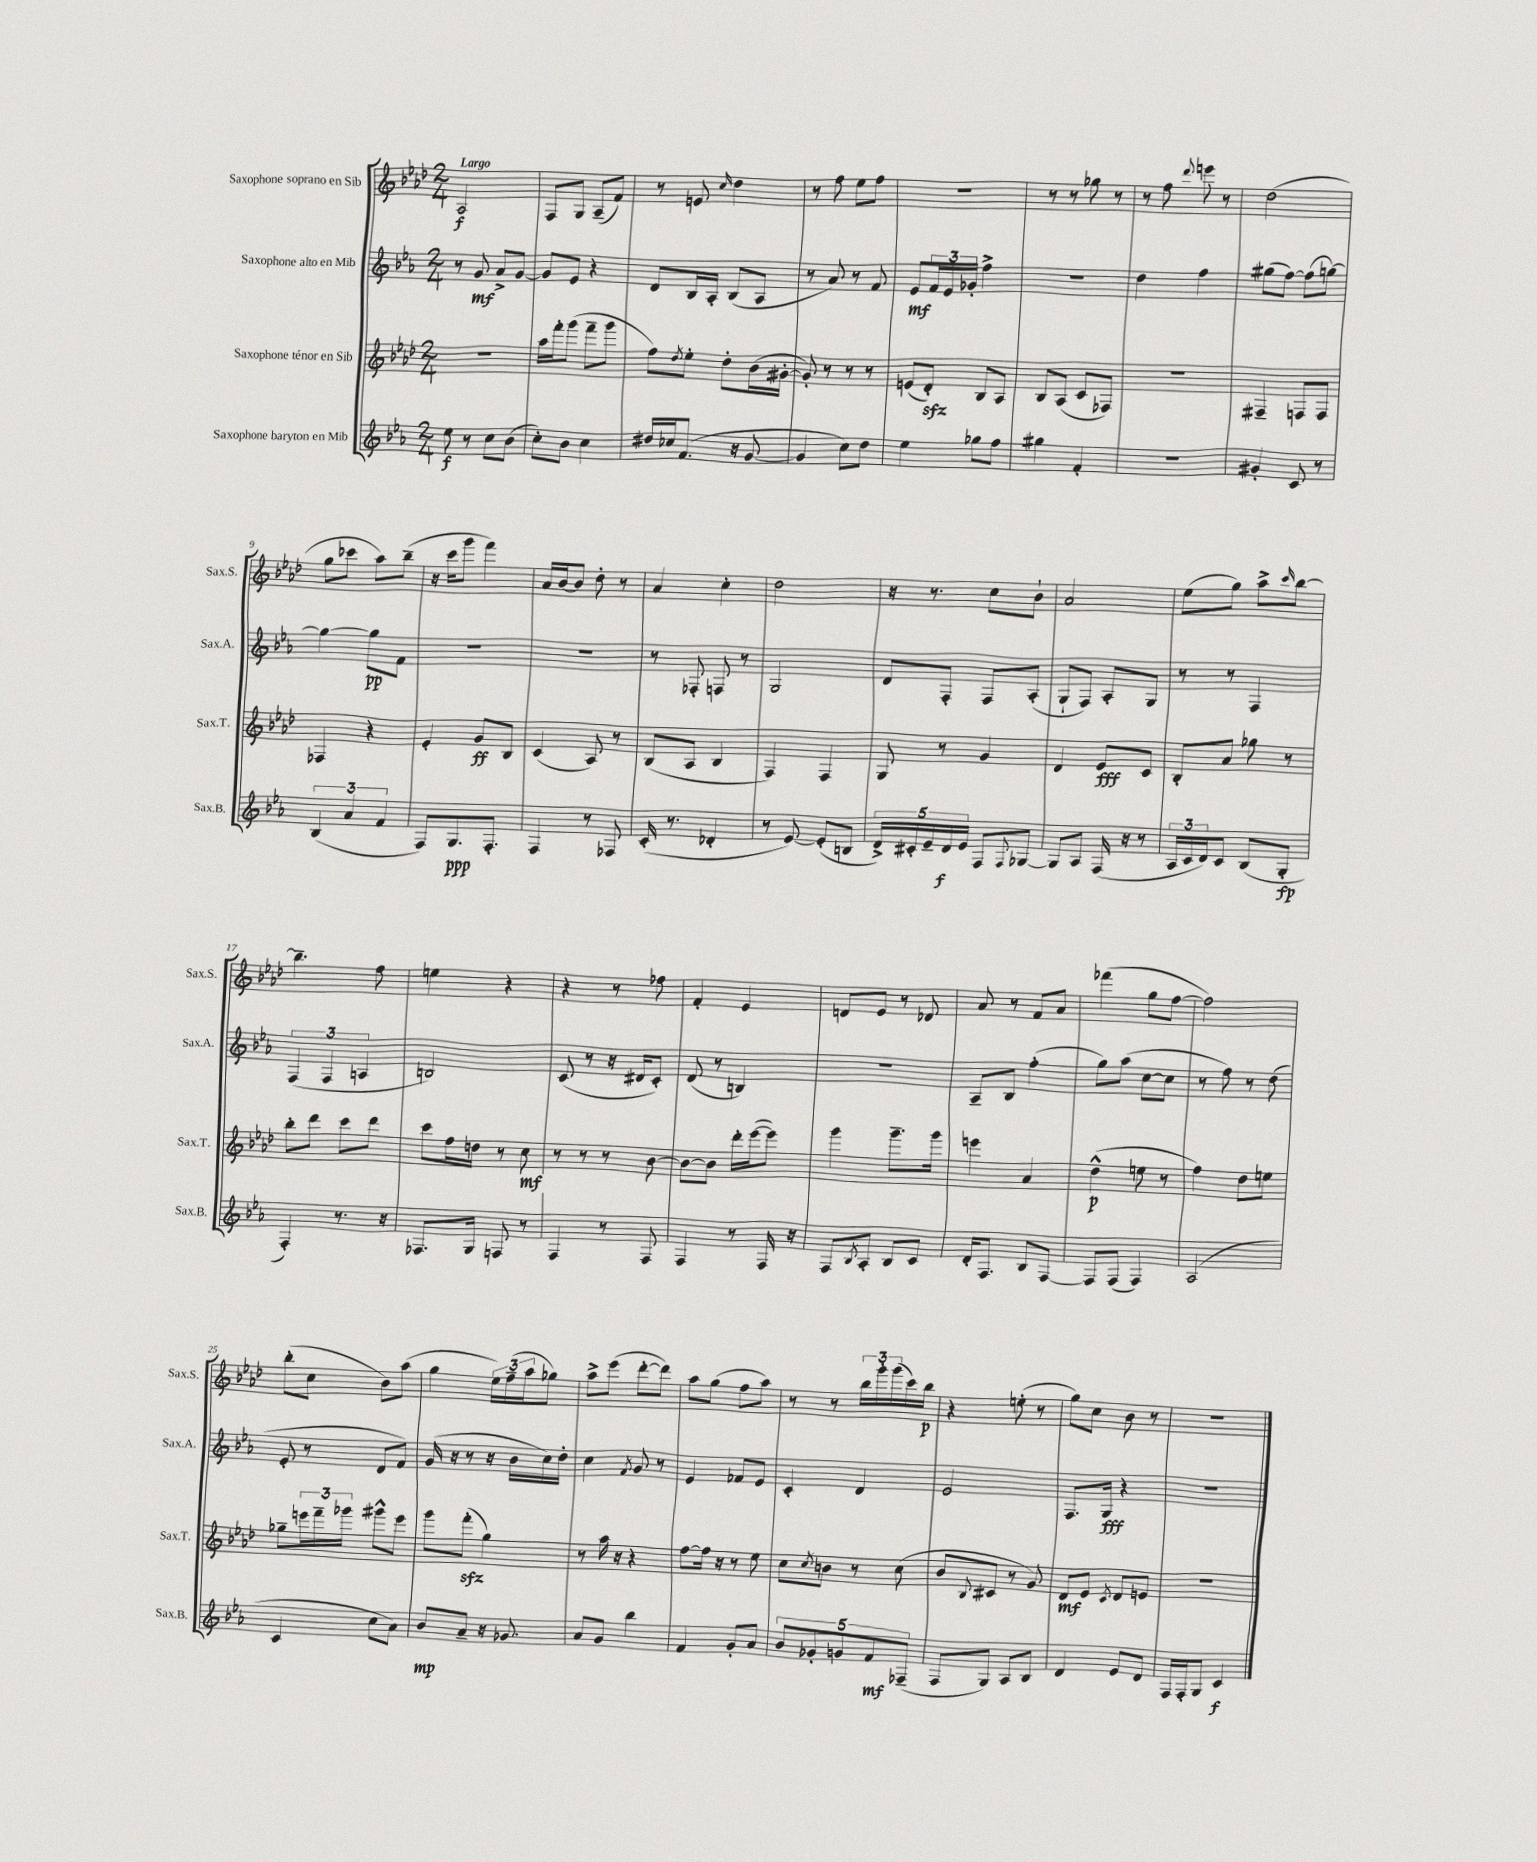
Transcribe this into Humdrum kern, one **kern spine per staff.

**kern	**kern	**kern	**kern
*staff4	*staff3	*staff2	*staff1
*clefG2	*clefG2	*clefG2	*clefG2
*k[b-e-a-]	*k[b-e-a-d-]	*k[b-e-a-]	*k[b-e-a-d-]
*M2/4	*M2/4	*M2/4	*M2/4
8ee-\	2r	8r	2A-/
8r	.	8g/	.
8cc\L	.	8a-^/L	.
(8b-\J	.	[8g/J	.
=	=	=	=
8cc'\L)	16aa-\LL	8g/]L	8F/L
.	16fff'\J	.	.
8b-\J	(8ggg\J	8e-/J	8G/J
4cc\	8fff~\L	4r	(8A-~/L
.	8ggg\J	.	8f/J)
=	=	=	=
16dd#/LL	8ff\L)	8d/L	8r
16cc-/J	.	.	.
.	8qdd-/	.	.
(8.f/J	8ee-'\J	16B-/L	8e/
.	.	16A-'/JJ	.
.	.	.	16qqcc/
.	8dd-'\L	(8B-/L	4dd-\
16r	.	.	.
[8g/	(16b-\L	8A-/J	.
.	[16g#'\JJ	.	.
=	=	=	=
4g/]	8g#'/])	8r	8r
.	8r	8a-/)	8ff\
8cc\L)	8r	8r	8ee-\L
8dd\J	8r	8f/	8ff\J
=	=	=	=
4ee-\	(8e/L	8e-/L	2r
.	8d-'/J)	24f/L	.
.	.	24e-/	.
.	.	24g-'/JJ	.
8gg-\L	8B-/L	4ff^\	.
8ff\J	8A-/J	.	.
=	=	=	=
4gg#\	8B-/L	2r	8r
.	(8A-/J	.	8r
4f'/	8c/L	.	8gg-\
.	8F-/J)	.	8r
=	=	=	=
2r	2r	4dd\	8r
.	.	.	8ff\
.	.	.	8qqddd-/
.	.	4ff\	8eee\
.	.	.	8r
=	=	=	=
4g#'/	4F#~/	(8gg#\L	(2dd-\
.	.	[8ff\J)	.
8c/	8F/L	(8ff\]L	.
8r	8F/J	[8gg\J)	.
=	=	=	=
(6B-/	4F-/	4gg\_	8gg\L
.	.	.	8ccc-\J
6a-/	.	.	.
.	4r	8gg\]L	8aa-\L)
6f/	.	.	.
.	.	8f\J	(8bb-~\J
=	=	=	=
8F/L)	4e-'/	2r	16r
.	.	.	16ccc\LK
8.G/	.	.	8ggg\J
.	8g/L	.	4fff\)
8.F'/J	.	.	.
.	8B-/J	.	.
=	=	=	=
4F/	(4c/	2r	16a-/LL
.	.	.	[16b-/J
.	.	.	8b-/]J
8r	8A-/)	.	8dd-'\
8F-/	8r	.	8r
=	=	=	=
(16c'/	(8B-/L	8r	4a-/
8.r	.	.	.
.	8A-/J	8F-'/	.
4d-'/	4B-/	8F/	4cc'\
.	.	8r	.
=	=	=	=
8r	4F/)	2G/	2dd-\
[8e-/)	.	.	.
(8e-'/]L	4F/	.	.
8B/J	.	.	.
=	=	=	=
20d^/LL)	8G/	8d/L	16r
20c#'/	.	.	.
.	.	.	8.r
20e-~/	.	.	.
.	8r	8F'/J	.
20d/	.	.	.
20e-/JJ	.	.	.
8F/L	4g/	8F/L	8cc\L
8qqF/	.	.	.
[8G-/J	.	(8A-'/J	8b-`\J
=	=	=	=
8G-/]L	4d-/	8G`/L	2a-/
8A-/J	.	8F/J)	.
(16F/	8e-/L	8A-'/L	.
16r	.	.	.
8r	8c/J	8G/J	.
=	=	=	=
24A-/LL	8B-'/L	8r	(8ee-\L
24c/	.	.	.
24d/J)	.	.	.
8c/J	8a-/J	8r	8gg\J)
(8B-/L	8gg-\	4F/	8aa-^\L
.	.	.	16qqccc/
8G'/J	8r	.	[8bb-\J
=	=	=	=
4F'/)	8bb-'\L	(6F/	4.bb-~\]
.	8ddd-\J	.	.
.	.	6F/	.
8.r	8ccc\L	.	.
.	.	6A/	.
.	8ddd-\J	.	8ff\
16r	.	.	.
=	=	=	=
8.F-/L	8ccc\L	2B/)	4ee\
.	16ff\L	.	.
16G/Jk	16dd\JJ	.	.
8F/	8r	.	4r
8r	8cc\	.	.
=	=	=	=
4F/	8r	(8c/	4r
.	8r	8r	.
8r	8r	16r	8r
.	.	16d#/LK	.
8F/	[8b-\	8c'/J)	8ff-\
=	=	=	=
4F/	8b-\_L	(8d/	4f'/
.	8b-\]J	8r	.
8r	16ddd-'\LL	4B/)	4e-/
.	([16eee-\J	.	.
16F/	8eee-\]J)	.	.
16r	.	.	.
=	=	=	=
8F/L	4ggg\	2r	8d/L
8qB-/	.	.	.
8A-'/J	.	.	8e-/J
8B-/L	8.ggg~\L	.	8r
8c/J	.	.	8d-/
.	16ggg\Jk	.	.
=	=	=	=
16d'/LK	4eee\	8A-~/L	8a-/
8.F/J	.	.	.
.	.	8B-/J	8r
8B-/L	4a-/	(4ff'\	8f/L
[8F/J	.	.	8a-/J
=	=	=	=
8F/]L	(4dd-^^\	8gg\L)	(4fff-\
(8F/J	.	(8aa-\J	.
4F/)	8ee\	[8cc\L	8gg\L
.	8r	8cc\]J	[8ff\J
=	=	=	=
(2A-/	4ff\)	8r	2ff\])
.	.	8ff\)	.
.	8dd-\L	8r	.
.	8ee\J	(8dd\	.
=	=	=	=
4c/	8gg-~\L	8e-'/	(8bb-'\L
.	24eee\L	8r	8cc\J
.	24fff~\	.	.
.	24ggg-\JJ	.	.
8cc\L	8ggg#^^\L	8d/L	8b-\L)
8a-\J)	8eee\J	8f/J)	(8aa-\J
=	=	=	=
8b-/L	8ggg\L	(16g/	4gg\
.	.	16r	.
8a-~/J	(8fff'\J	8r	.
16r	4gg\)	16r	24ee-\LL)
.	.	.	(24ff~\
8.g-/	.	16b-\LL	.
.	.	.	24aa-\J
.	.	16cc\)	8gg-\J)
.	.	16dd'\JJ	.
=	=	=	=
8a-/L	8r	4cc\	8aa-^\L
8g/J	16aa-\	.	(8eee-\J
.	16r	.	.
.	.	8qf/	.
4bb-\	4r	8g/	[8ddd-'\L
.	.	8r	8ddd-\]J)
=	=	=	=
4f/	[8ff\L	4e-/	8aa-\L
.	16ff\]Jk	.	(8gg\J
.	16r	.	.
8g'/L	8r	8f-/L	8ff\L
8a-/J	8ee-\	8e-/J	8aa-\J)
=	=	=	=
10b-/L	8cc\L	4c'/	8r
10g-'/	.	.	.
.	8qcc/	.	.
.	8b\J	.	8r
10g/	.	.	.
.	8r	4d/	24bb-\LL
.	.	.	24ggg'\
10f/	.	.	.
.	.	.	(24ggg\
.	(8cc\	.	16ccc\)
(10F-~/J	.	.	.
.	.	.	16bb-\JJ
=	=	=	=
8F/L	8b-/L	2e-/	4r
.	8qqB-/	.	.
8G/J)	8c#/J	.	.
8A-/L	8r	.	(8ee'\
8B-/J	8g/)	.	8r
=	=	=	=
4d/	8d-/L	8.F/L	8gg\L)
.	8e-/J	.	8cc\J
.	.	16G/Jk	.
.	8qc/	.	.
8e-/L	8d-/L	4r	8b-\
8d/J	8e/J	.	8r
=	=	=	=
16F/LL	2r	2r	2r
16F'/J	.	.	.
8G/J	.	.	.
4c/	.	.	.
==	==	==	==
*-	*-	*-	*-
